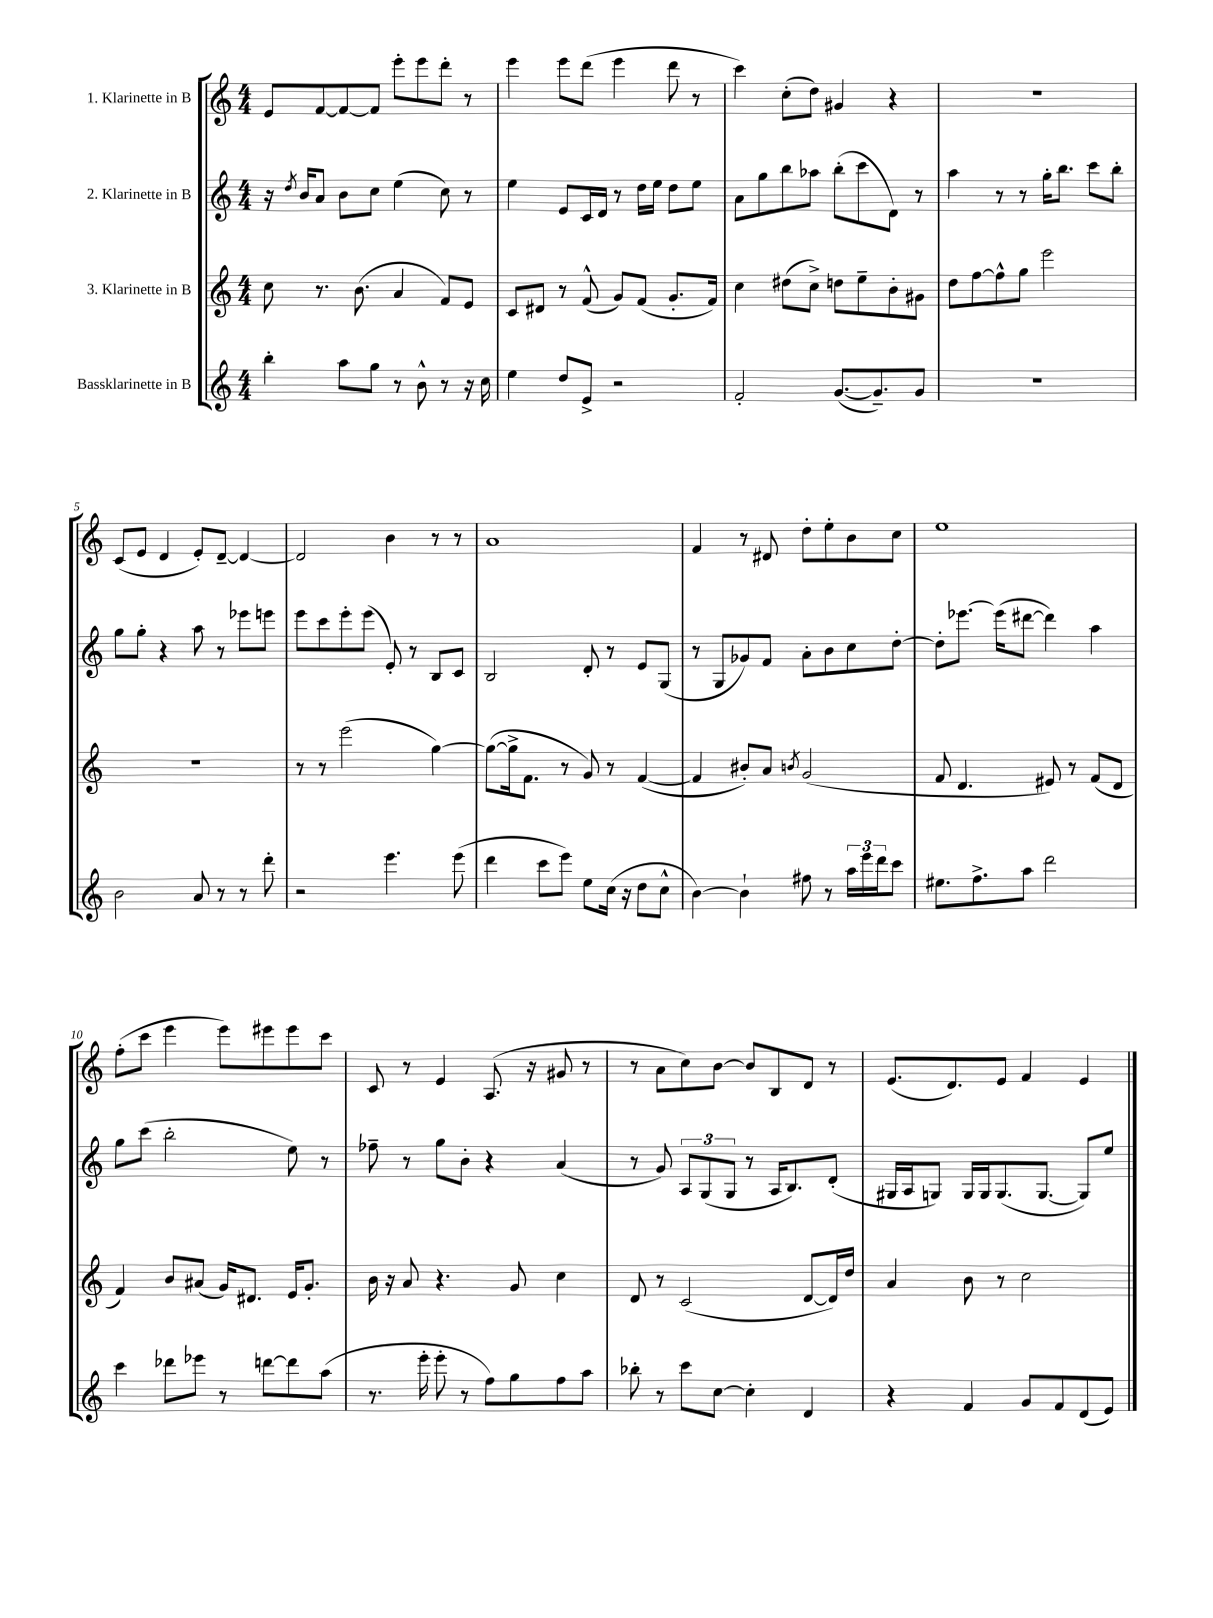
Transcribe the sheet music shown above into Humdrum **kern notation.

**kern	**kern	**kern	**kern
*staff4	*staff3	*staff2	*staff1
*clefG2	*clefG2	*clefG2	*clefG2
*k[]	*k[]	*k[]	*k[]
*M4/4	*M4/4	*M4/4	*M4/4
4bb'	8cc	16r	8e
.	.	8qdd	.
.	.	16b	.
.	8.r	8a	[8f
8aa	.	8b	8f_
.	(8.b	.	.
8gg	.	8cc	8f]
8r	4a	(4ee	8eee'
8b^^	.	.	8eee
8r	8f)	8cc)	8ddd'
16r	8e	8r	8r
16cc	.	.	.
=	=	=	=
4ee	8c	4ee	4eee
.	8d#	.	.
8dd	8r	8e	8eee
8e^	(8f^^	16c	(8ddd
.	.	16d	.
2r	8g)	8r	4eee
.	(8f	16dd	.
.	.	16ee	.
.	8.g'	8dd	8ddd
.	.	8ee	8r
.	16f)	.	.
=	=	=	=
2f'	4cc	8a	4ccc)
.	.	8gg	.
.	(8dd#	8bb	(8cc'
.	8cc^)	8aa-	8dd)
([8.g	8dd	(8bb'	4g#
.	8ee~	8ccc	.
8.g~])	.	.	.
.	8b'	8d)	4r
8g	8g#	8r	.
=	=	=	=
1r	8dd	4aa	1r
.	[8ff	.	.
.	8ff^^]	8r	.
.	8gg	8r	.
.	2eee	16gg'	.
.	.	8.bb	.
.	.	8ccc	.
.	.	8bb'	.
=	=	=	=
2b	1r	8gg	(8c
.	.	8gg'	8e
.	.	4r	4d
8a	.	8aa	8e')
8r	.	8r	[8d~
8r	.	8eee-	4d_
8ddd'	.	8eee	.
=	=	=	=
2r	8r	8eee	2d]
.	8r	8ccc	.
.	(2eee	8eee'	.
.	.	(8eee	.
4.eee	.	8e')	4b
.	.	8r	.
.	[4gg)	8B	8r
(8eee	.	8c	8r
=	=	=	=
4ddd	(8gg_	2B	1a
.	16gg^]	.	.
.	8.f	.	.
8ccc	.	.	.
8eee)	8r	.	.
8ee	8g)	8d'	.
(16cc	8r	8r	.
16r	.	.	.
8dd	([4f	8e	.
8cc^^	.	(8G	.
=	=	=	=
[4b)	4f]	8r	4f
.	.	8G	.
4b`]	8b#')	8g-)	8r
.	8a	8f	8d#
.	8qb	.	.
8ff#	(2g	8a'	8dd'
8r	.	8b	8ee'
24aa	.	8cc	8b
24eee	.	.	.
24ddd	.	.	.
8ccc	.	[8dd'	8cc
=	=	=	=
8.ee#	8f	8dd']	1ee
.	4.d	[8.eee-	.
8.ff^	.	.	.
.	.	(16eee-]	.
8aa	.	[8ddd#	.
2ddd	8e#)	4ddd#])	.
.	8r	.	.
.	(8f	4aa	.
.	8d	.	.
=	=	=	=
4ccc	4f)	8gg	(8ff'
.	.	(8ccc	8ccc
8ddd-	8b	2bb'	4eee
8eee-	(8a#	.	.
8r	16g)	.	8eee)
.	8.d#	.	.
[8ddd	.	.	8eee#
8ddd]	16e	8ee)	8eee#
.	8.g'	.	.
(8aa	.	8r	8ccc
=	=	=	=
8.r	16b	8ff-~	8c
.	16r	.	.
.	8a	8r	8r
16eee'	.	.	.
8eee'	4.r	8gg	4e
8r	.	8b'	.
8ff)	.	4r	(8.A
8gg	8g	.	.
.	.	.	16r
8ff	4cc	(4a	8g#
8aa	.	.	8r
=	=	=	=
8bb-'	8d	8r	8r
8r	8r	8g)	8a
8ccc	(2c	12A	8cc)
.	.	(12G	.
[8cc	.	.	[8b
.	.	12G	.
4cc']	.	8r	8b]
.	.	16A	8B
.	.	8.B)	.
4d	[8d	.	8d
.	16d])	(8d'	8r
.	16dd	.	.
=	=	=	=
4r	4a	16G#	(8.e
.	.	16A	.
.	.	8G)	.
.	.	.	8.d)
4f	8b	16G	.
.	.	16G	.
.	8r	(8.G	8e
8g	2cc	.	4f
.	.	[8.G	.
8f	.	.	.
(8d	.	8G])	4e
8e)	.	8ee	.
==	==	==	==
*-	*-	*-	*-
